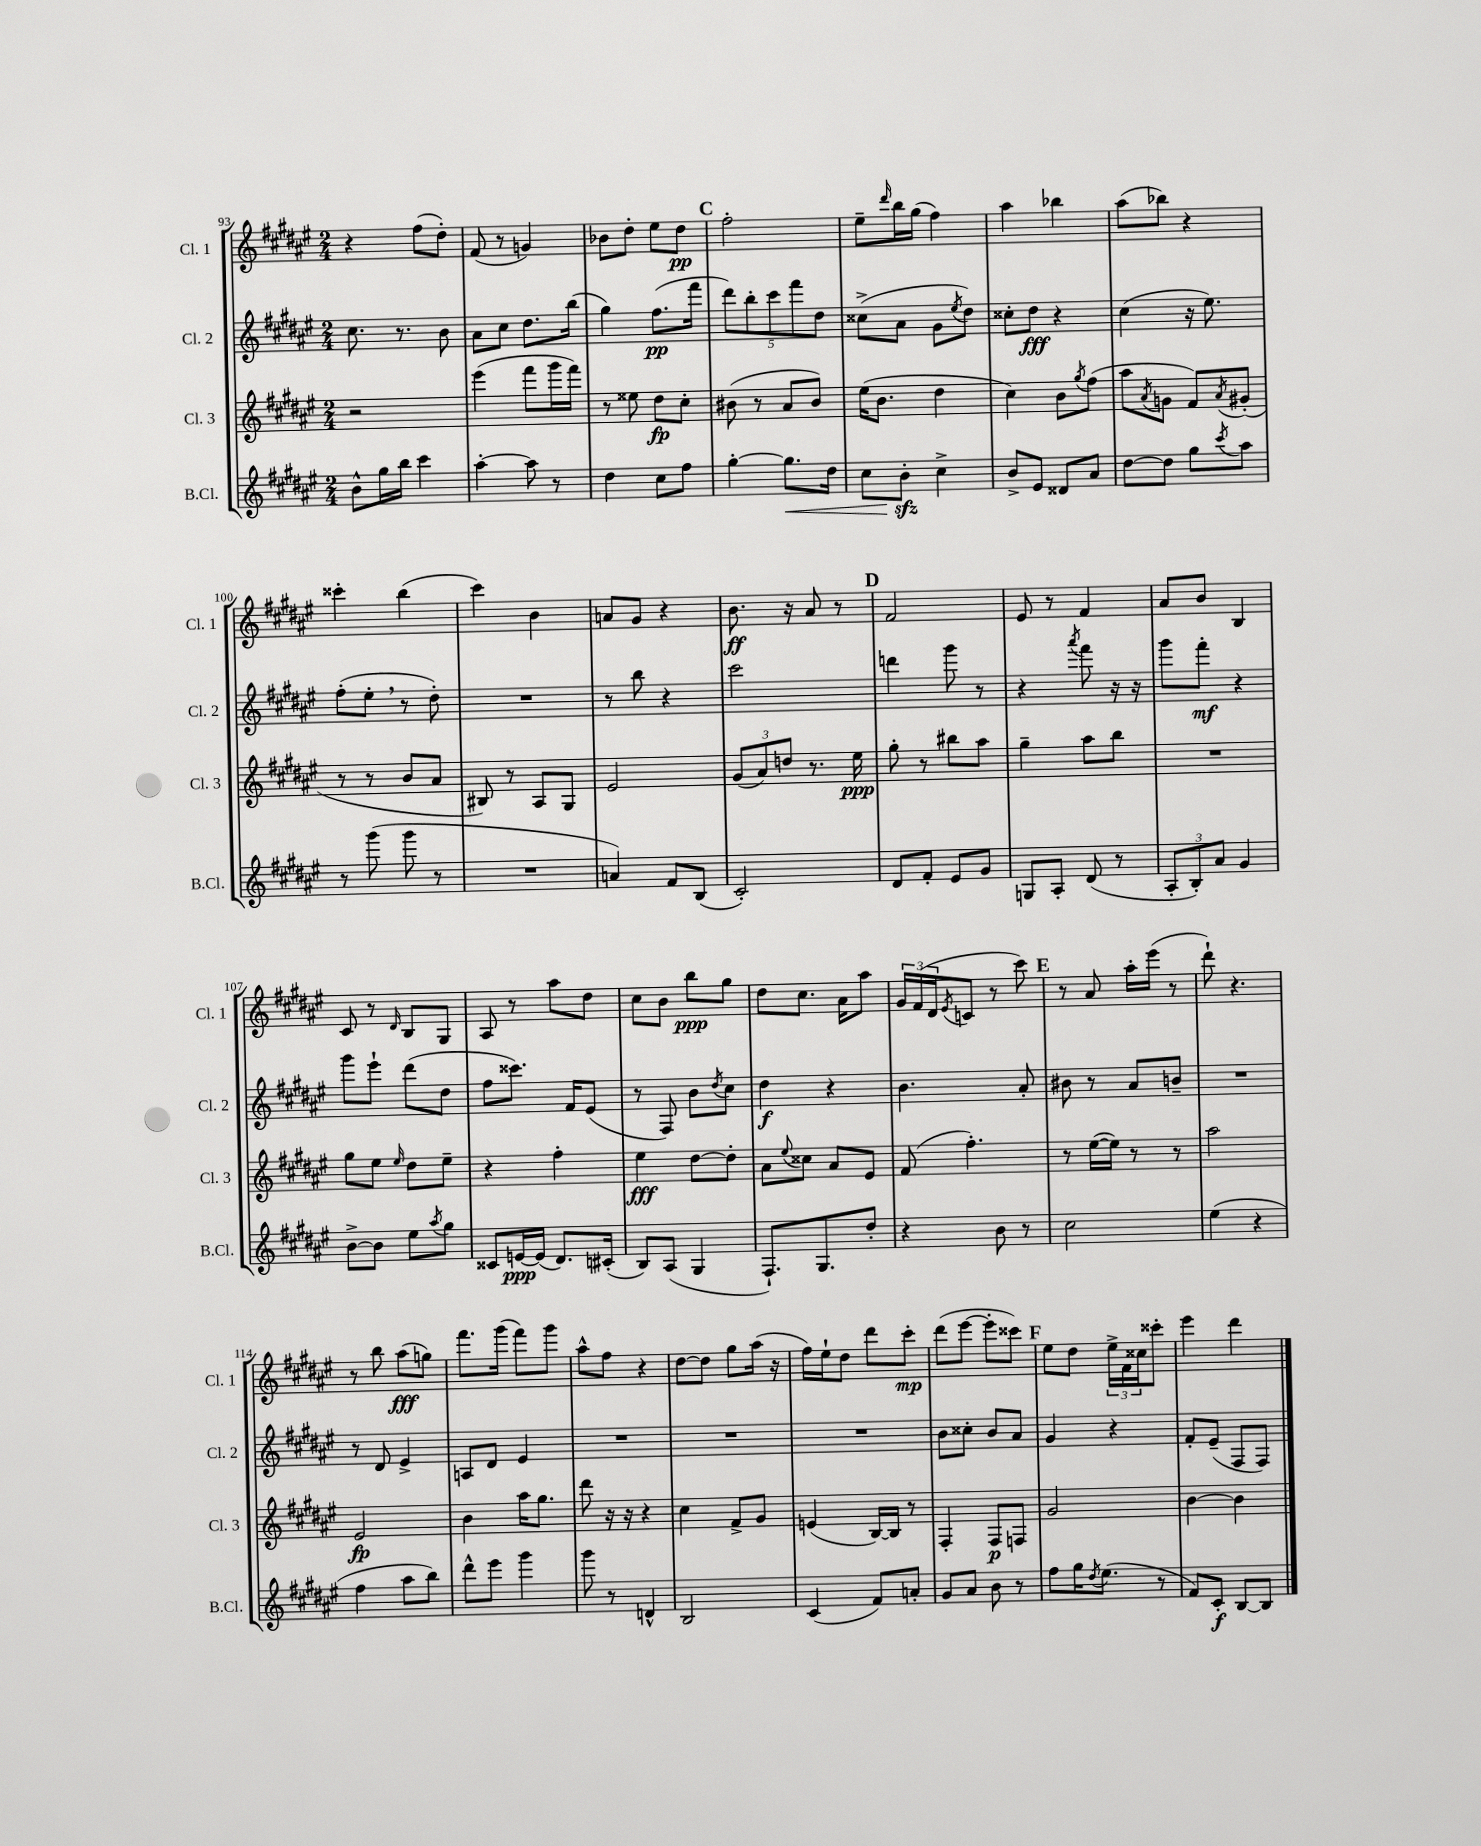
<<
\new StaffGroup <<
\new Staff = "s0" \with { instrumentName = "Cl. 1" shortInstrumentName = "Cl. 1" } {
    \clef treble \key fis \major \numericTimeSignature \time 2/4
    r4 fis''8( dis''8-.) |
    fis'8( r8 g'4) |
    bes'8 dis''8-. eis''8 dis''8\pp |
    \mark \markup { \bold "C" } fis''2-. |
    eis''8-- \grace { dis'''16 } b''16 gis''16( fis''4) |
    ais''4 bes''4 |
    ais''8( bes''8) r4 |
    cisis'''4-. b''4( |
    cis'''4) b'4 |
    a'8 gis'8 r4 |
    b'8.\ff r16 ais'8 r8 |
    \mark \markup { \bold "D" } fis'2 |
    eis'8 r8 fis'4 |
    ais'8 b'8 b4 |
    cis'8 r8 \grace { dis'16 } b8 gis8 |
    ais8 r8 ais''8 dis''8 |
    cis''8 b'8 b''8\ppp gis''8 |
    dis''8 cis''8. ais'16 ais''8 |
    \tuplet 3/2 { gis'16 fis'16( dis'16 } \acciaccatura { eis'8 } c'8 r8 cis'''8) |
    \mark \markup { \bold "E" } r8 ais'8 ais''16-. eis'''16( r8 |
    dis'''8-!) r4. |
    r8 b''8 ais''8\fff( g''8) |
    fis'''8. gis'''16( fis'''8) gis'''8 |
    ais''8-^ fis''8 r4 |
    dis''8~ dis''8 gis''8 ais''16( r16 |
    fis''16) eis''16-! dis''8 dis'''8 cis'''8-.\mp |
    dis'''8( eis'''8~ eis'''8-. cisis'''8) |
    \mark \markup { \bold "F" } eis''8 dis''8 \tuplet 3/2 { eis''16-> fis'16 cisis''16 } cisis'''8-. |
    eis'''4 dis'''4 \bar "|." |
}
\new Staff = "s1" \with { instrumentName = "Cl. 2" shortInstrumentName = "Cl. 2" } {
    \clef treble \key fis \major \numericTimeSignature \time 2/4
    cis''8. r8. b'8 |
    ais'8 cis''8 dis''8. b''16( |
    gis''4) fis''8.\pp( fis'''16 |
    \mark \markup { \bold "C" } \tuplet 5/4 { dis'''8) b''8-. cis'''8 fis'''8 dis''8 } |
    cisis''8->( ais'8 gis'8 \acciaccatura { eis''8 } dis''8) |
    cisis''8-. dis''8\fff r4 |
    cis''4( r16 eis''8.) |
    fis''8-.( eis''8-. \breathe r8 dis''8-.) |
    R2 |
    r8 b''8 r4 |
    cis'''2 |
    \mark \markup { \bold "D" } d'''4 gis'''8 r8 |
    r4 \acciaccatura { ais'''8 } fis'''8 r16 r16 |
    gis'''8 fis'''8-.\mf r4 |
    gis'''8 eis'''8-! dis'''8( dis''8 |
    fis''8 cisis'''8.) fis'16 eis'8( |
    r8 fis8) b'8 \acciaccatura { dis''8 } cis''8 |
    dis''4\f r4 |
    b'4. ais'8-. |
    \mark \markup { \bold "E" } bis'8 r8 ais'8 b'8-- |
    R2 |
    r8 dis'8 eis'4-> |
    a8 dis'8 eis'4 |
    R2 |
    R2 |
    R2 |
    b'8 cisis''8-. b'8 ais'8 |
    \mark \markup { \bold "F" } gis'4 r4 |
    fis'8-. eis'8--( fis8 fis8) \bar "|." |
}
\new Staff = "s2" \with { instrumentName = "Cl. 3" shortInstrumentName = "Cl. 3" } {
    \clef treble \key fis \major \numericTimeSignature \time 2/4
    r2 |
    eis'''4( fis'''8 gis'''16 fis'''16) |
    r8 eisis''8 dis''8\fp cis''8-. |
    \mark \markup { \bold "C" } bis'8( r8 ais'8 bis'8) |
    eis''16( b'8. dis''4 |
    cis''4) b'8 \acciaccatura { gis''8 } fis''8( |
    ais''8 \acciaccatura { ais'8 } g'8 fis'8) \acciaccatura { ais'8 } gis'8-.( |
    r8 r8 b'8 ais'8 |
    bis8) r8 ais8 gis8 |
    eis'2 |
    \tuplet 3/2 { gis'8( ais'8) d''8 } r8. eis''16\ppp |
    \mark \markup { \bold "D" } gis''8-. r8 bis''8 ais''8 |
    gis''4-- ais''8 b''8 |
    R2 |
    gis''8 eis''8 \grace { eis''16 } dis''8 eis''8-- |
    r4 fis''4-. |
    eis''4\fff dis''8~ dis''8-. |
    ais'8 \appoggiatura { eis''8 } cisis''8 ais'8 eis'8 |
    fis'8( fis''4.-.) |
    \mark \markup { \bold "E" } r8 eis''16~( eis''16) r8 r8 |
    ais''2 |
    eis'2\fp |
    b'4 ais''16 gis''8. |
    dis'''8 r16 r16 r4 |
    cis''4 fis'8-> gis'8 |
    e'4( b16~) b16 r8 |
    fis4-. fis8\p f8 |
    \mark \markup { \bold "F" } gis'2 |
    b'4~ b'4 \bar "|." |
}
\new Staff = "s3" \with { instrumentName = "B.Cl." shortInstrumentName = "B.Cl." } {
    \clef treble \key fis \major \numericTimeSignature \time 2/4
    b'8-^ gis''16 b''16 cis'''4 |
    ais''4~-. ais''8 r8 |
    dis''4 cis''8 fis''8 |
    \mark \markup { \bold "C" } gis''4~-. gis''8.\< dis''16 |
    cis''8 b'8-.\sfz\! cis''4-> |
    b'8-> eis'8 disis'8 ais'8 |
    dis''8~ dis''8 gis''8 \acciaccatura { cis'''8 } ais''8 |
    r8 gis'''8( gis'''8 r8 |
    R2 |
    a'4) fis'8 b8( |
    cis'2-.) |
    \mark \markup { \bold "D" } dis'8 fis'8-. eis'8 gis'8 |
    g8 ais8-. dis'8( r8 |
    \tuplet 3/2 { ais8-. b8-.) ais'8 } gis'4 |
    b'8~-> b'8 eis''8 \acciaccatura { ais''8 } gis''8 |
    cisis'8 e'16~\ppp e'16( dis'8.) cis'16-.( |
    b8) ais8( gis4 |
    fis8.-!) gis8. dis''8-. |
    r4 b'8 r8 |
    \mark \markup { \bold "E" } cis''2 |
    eis''4( r4 |
    fis''4 ais''8 b''8) |
    dis'''8-^ eis'''8 gis'''4 |
    gis'''8 r8 d'4-^ |
    b2 |
    cis'4( fis'8) a'8-. |
    gis'8 ais'8 b'8 r8 |
    \mark \markup { \bold "F" } fis''8 gis''16 \acciaccatura { dis''8 } eis''8.( r8 |
    fis'8) cis'8-.\f b8~ b8 \bar "|." |
}
>>
>>
\layout { \context { \Score currentBarNumber = #93 } }
